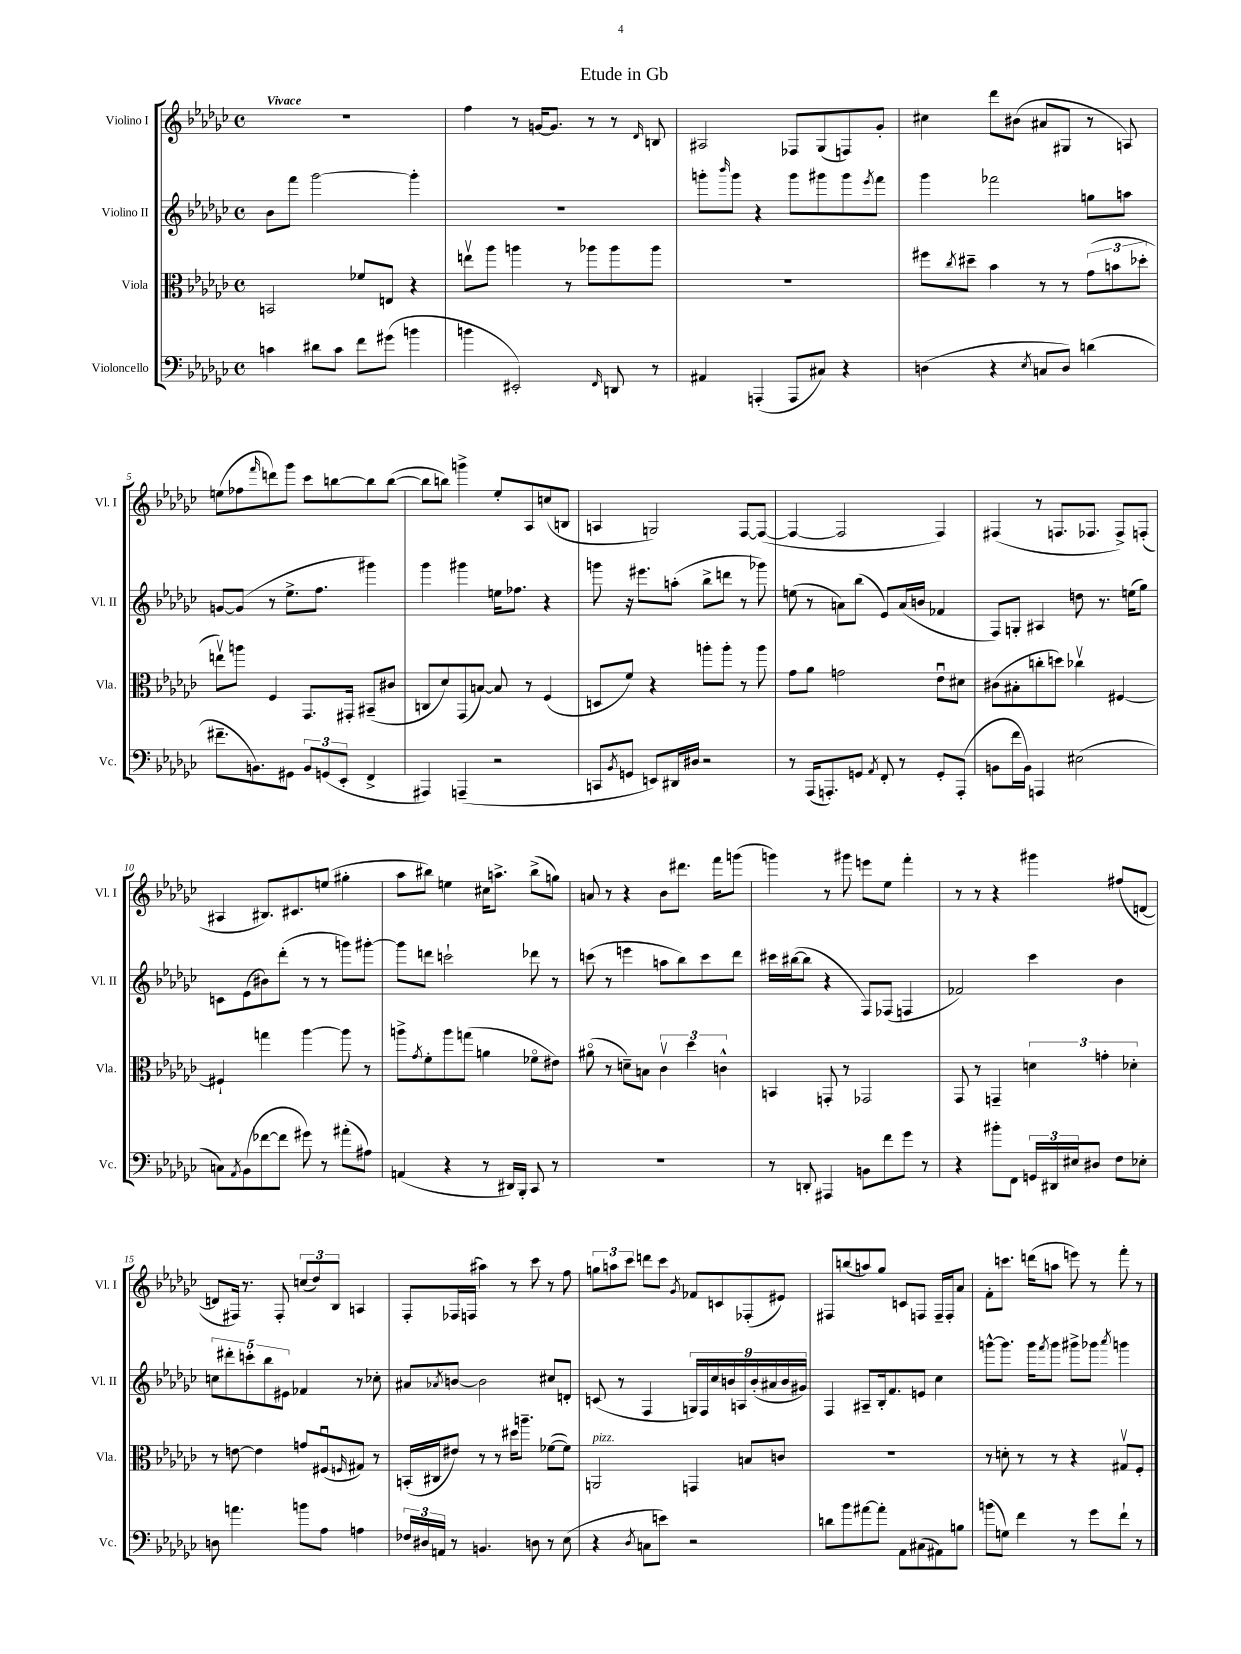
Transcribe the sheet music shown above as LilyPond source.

\header { title = "Etude in Gb" }
<<
\new StaffGroup <<
\new Staff = "s0" \with { instrumentName = "Violino I" shortInstrumentName = "Vl. I" } {
    \clef treble \key ges \major \defaultTimeSignature \time 4/4 \tempo "Vivace"
    R1 |
    f''4 r8 g'16~ g'8. r8 r8 \grace { des'16 } b8 |
    ais2 fes8 ges8( f8) ges'8-. |
    cis''4 des'''8 bis'8( ais'8 gis8 r8 a8) |
    e''8( fes''8 \grace { f'''16 } d'''8) ges'''8 ces'''8 b''8~ b''8 b''8~( |
    b''8 b''8) g'''4-> ees''8-. aes8 c''8( b8 |
    a4 g2) f8~ f8~( |
    f4~ f2 f4) |
    fis4( r8 f8. fes8. fes8->) f8-.( |
    ais4 bis8.) cis'8. e''8( gis''4-. |
    aes''8 bis''8) e''4 cis''16 a''8.-> bis''8->( g''8) |
    a'8 r8 r4 bes'8 dis'''8. f'''16 g'''8( |
    g'''4) r8 gis'''8 e'''8 ees''8 f'''4-. |
    r8 r8 r4 gis'''4 fis''8( d'8~ |
    d'8 fis16) r8. fis8-. \tuplet 3/2 { c''8( des''8) bes8 } a4 |
    f8-. fes16 f16( ais''4) r8 ces'''8 r8 f''8 |
    \tuplet 3/2 { g''8 a''8 ces'''8 } d'''8 ces'''8 \acciaccatura { ges'8 } fes'8 c'8 fes8-.( eis'8) |
    fis8 b''8( a''8) ges''8 c'8 f8 f16-- f16-. aes'8 |
    f'8-. c'''8. d'''16( a''8 e'''8) r8 f'''8-. r8 \bar "|." |
}
\new Staff = "s1" \with { instrumentName = "Violino II" shortInstrumentName = "Vl. II" } {
    \clef treble \key ges \major \defaultTimeSignature \time 4/4
    bes'8 f'''8 ges'''2~ ges'''4-. |
    R1 |
    g'''8-. \grace { bes'''16 } g'''8 r4 g'''8 gis'''8 gis'''8 \acciaccatura { ees'''8 } f'''8 |
    ges'''4 fes'''2 g''8 a''8 |
    g'8~ g'8( r8 ees''8.-> f''8. gis'''4) |
    ges'''4 gis'''4 e''16 fes''8. r4 |
    g'''8 r16 eis'''8. a''8-.( bes''8-> d'''8 r8 ges'''8) |
    e''8( r8 a'8) bes''8( ees'8) a'16( b'16 fes'4 |
    f8) g8-. ais4 d''8 r8. e''16( ges''8) |
    c'8 ees'8( bis'8) des'''8-.( r8 r8 g'''8) gis'''8~-. |
    gis'''8 d'''8 c'''2-! des'''8 r8 |
    c'''8( r8 e'''4 a''8 bes''8) c'''8 des'''8 |
    cis'''16 bis''16~( bis''8 r4 f8) fes8( f4 |
    fes'2) ces'''4 bes'4 |
    \tuplet 5/4 { c''8 dis'''8-. c'''8-. bes''8 eis'8 } fes'4 r8 ces''8-. |
    ais'8 \acciaccatura { aes'8 } b'8~ b'2 cis''8 d'8-. |
    c'8( r8 f4 \tuplet 9/8 { g16) f16 ces''16 b'16 a16 b'16-.( ais'16 b'16 gis'16) } |
    f4 ais8-- bes16-. f'8. e'8 ces''4 |
    g'''8~-^ g'''8. g'''16 \acciaccatura { f'''8 } g'''8 gis'''8-> ges'''8 \acciaccatura { aes'''8 } g'''4 \bar "|." |
}
\new Staff = "s2" \with { instrumentName = "Viola" shortInstrumentName = "Vla." } {
    \clef alto \key ges \major \defaultTimeSignature \time 4/4
    b,2 fes'8 e8 r4 |
    e''8\upbow aes''8 a''4 r8 aes''8 aes''8 aes''8 |
    R1 |
    fis''8 \acciaccatura { ces''8 } dis''8-- bes'4 r8 r8 \tuplet 3/2 { ges'8( b'8 des''8-. } |
    e''8\upbow) a''8 f4 ges,8. gis,16-. bis,8--( cis'8 |
    c8 des'8) ges,8( b8~) b8 r8 f4( |
    d8 f'8) r4 a''8-. a''8-. r8 a''8 |
    ges'8 aes'8 g'2 ees'8\downbow dis'8 |
    cis'8( bis8-. c''8-. d''8) ces''4\upbow fis4~ |
    fis4-! g''4 aes''4~ aes''8 r8 |
    a''8-> \acciaccatura { ges'8 } f'8-. a''8 g''8( a'4 fes'8\flageolet eis'8) |
    ais'8\flageolet( r8 d'8--) b8 \tuplet 3/2 { ces'4\upbow des''4 c'4-^ } |
    b,4 g,8-. r8 ges,2 |
    ges,8 r8 g,4-- \tuplet 3/2 { d'4 g'4-. des'4-. } |
    r8 e'8~ e'4 g'8 fis8\downbow( \grace { f16 } gis8) r8 |
    b,16-.( cis16 eis'8) r8 r8 dis''16 a''8.-- fes'8~( fes'8) |
    a,2^\markup { \italic "pizz." } g,4 b8 c'8 |
    R1 |
    r8 d'8-. r8 r8 r4 gis8\upbow f8-. \bar "|." |
}
\new Staff = "s3" \with { instrumentName = "Violoncello" shortInstrumentName = "Vc." } {
    \clef bass \key ges \major \defaultTimeSignature \time 4/4
    c'4 dis'8 c'8 f'8 gis'8( b'4 |
    b'4 eis,2-.) \grace { f,16 } d,8 r8 |
    ais,4 a,,4-.( a,,8 cis8) r4 |
    d4( r4 \acciaccatura { ees8 } c8 d8) d'4( |
    fis'8.-- b,8.) gis,8 \tuplet 3/2 { b,8 g,8( ees,8-. } f,4-> |
    ais,,4) a,,4--( r2 |
    c,8 \acciaccatura { bes,8 } g,8 e,8) dis,16 dis16 r2 |
    r8 aes,,16( a,,8.-.) g,8 \acciaccatura { aes,8 } f,8-. r8 g,8-. a,,8-.( |
    b,8 f'16 b,16) a,,4 eis2( |
    c8) \acciaccatura { aes,8 } bes,8( fes'8~ fes'8 gis'8) r8 ais'8-.( ais8) |
    a,4( r4 r8 dis,16) bes,,16-. ces,8 r8 |
    R1 |
    r8 d,8-. ais,,4 b,8 f'8 ges'8 r8 |
    r4 bis'8-. f,8 \tuplet 3/2 { g,16 dis,16 eis16 } dis8 f8 ees8-. |
    d8 a'4. b'8 aes8 a4 |
    \tuplet 3/2 { fes16 dis16 a,16 } r8 b,4. d8 r8 ees8( |
    r4 \acciaccatura { des8 } c8 e'8) r2 |
    d'8 bes'8 ais'8~ ais'8-. aes,8 cis8( ais,8) b8 |
    b'8( g8) f'4 r8 ges'8 f'8-! r8 \bar "|." |
}
>>
>>
